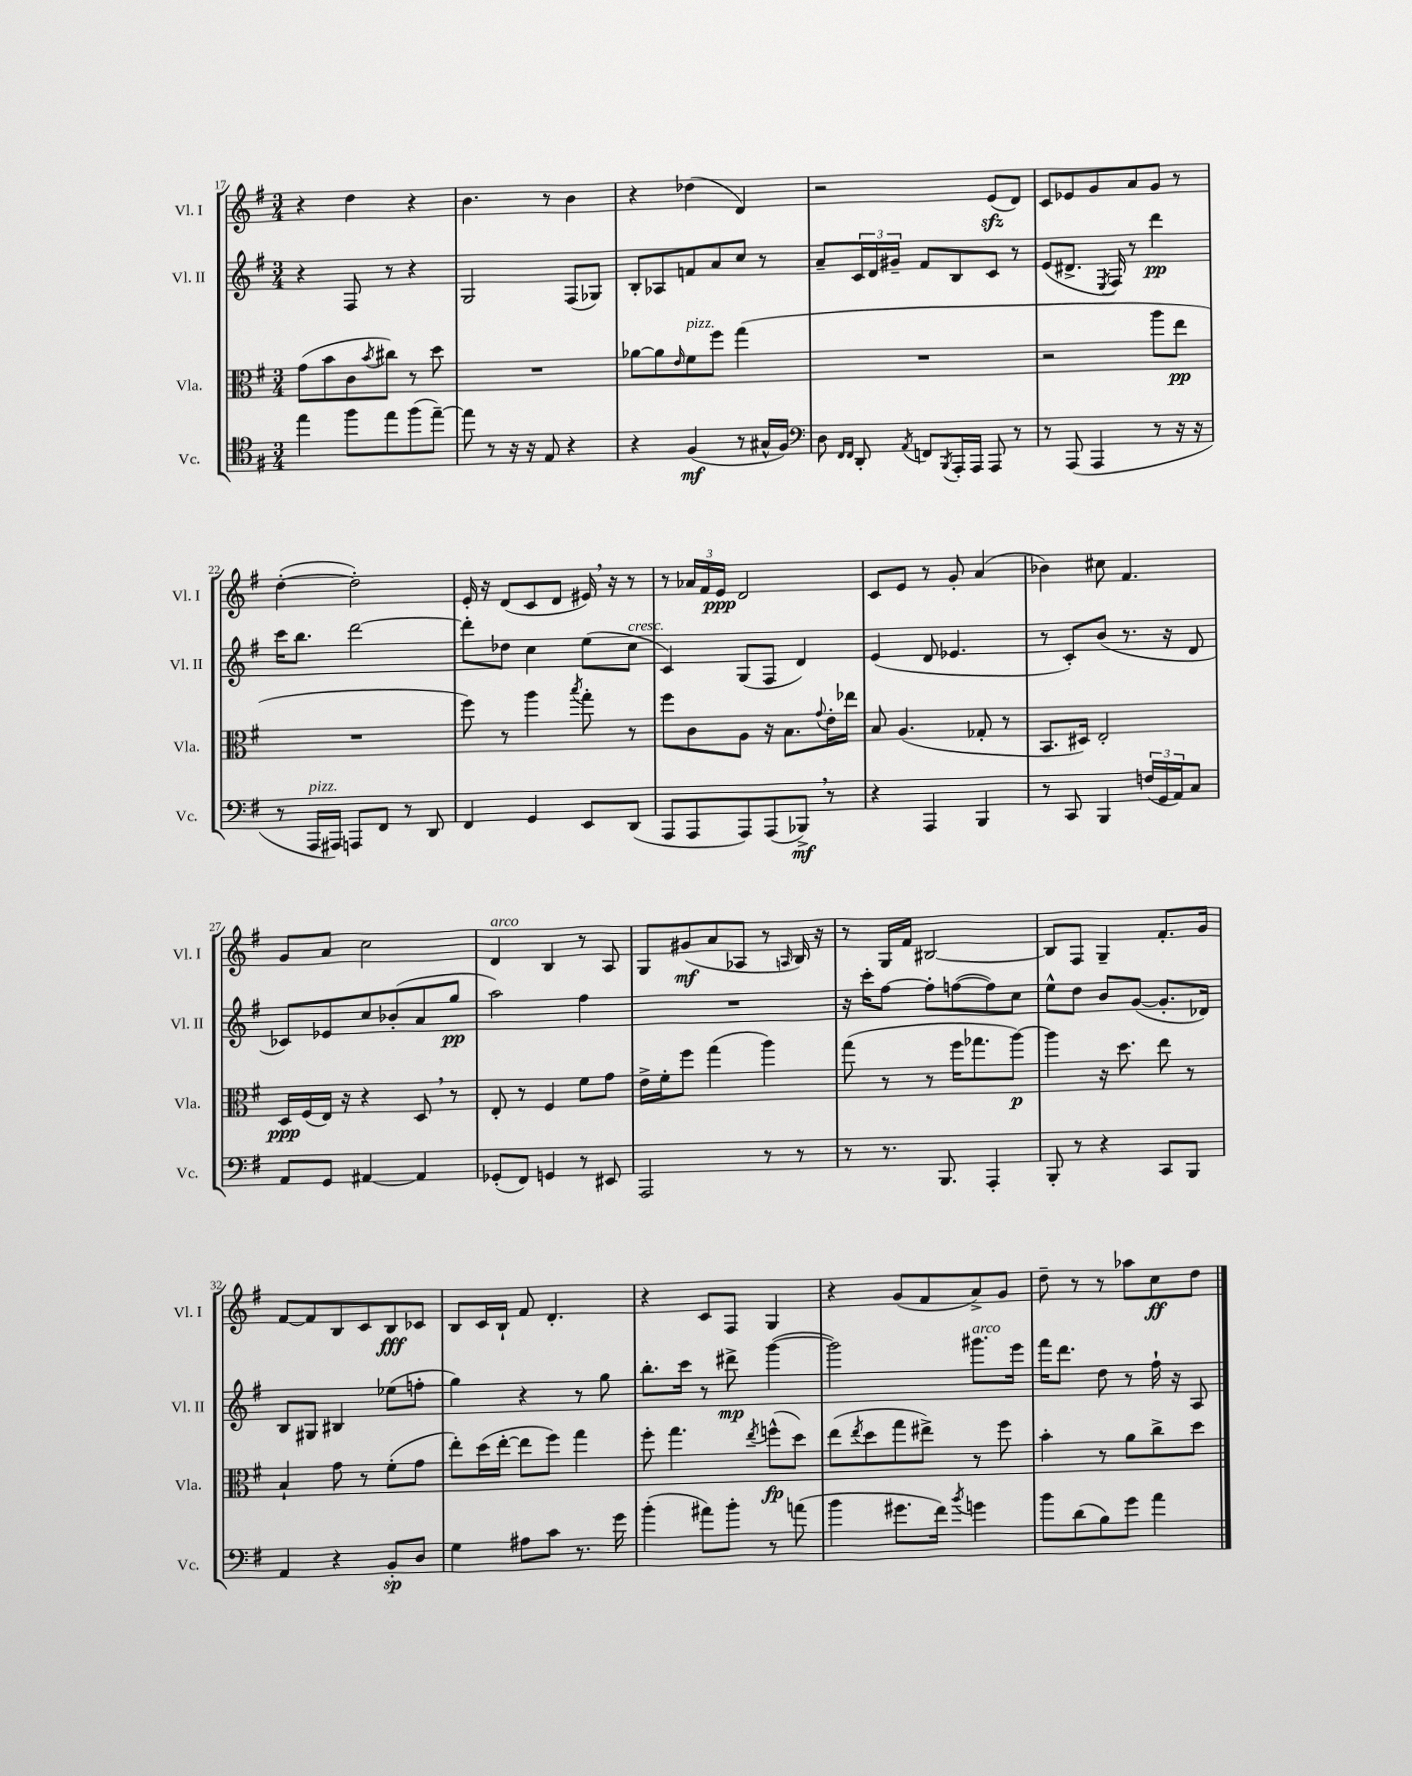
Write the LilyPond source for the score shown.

<<
\new StaffGroup <<
\new Staff = "s0" \with { instrumentName = "Vl. I" shortInstrumentName = "Vl. I" } {
    \clef treble \key g \major \numericTimeSignature \time 3/4
    r4 d''4 r4 |
    b'4. r8 b'4 |
    r4 des''4( d'4) |
    r2 e'8\sfz( d'8) |
    c'8 ees'8 g'8 a'8 g'8 r8 |
    d''4~-.( d''2-.) |
    e'16-. r16 d'8( c'8 d'8 eis'16) \breathe r16 r8 |
    r8 \tuplet 3/2 { aes'16 fis'16 e'16\ppp } d'2 |
    c'8 e'8 r8 g'8-. a'4( |
    bes'4) cis''8 fis'4. |
    g'8 a'8 c''2 |
    d'4^\markup { \italic "arco" } b4 r8 a8 |
    g8 gis'8\mf( a'8 aes8 r8 \grace { a16 } b16) r16 |
    r8 g16 fis'16 bis2~ |
    bis8 fis8 g4-- fis'8.-. g'16 |
    fis'8~ fis'8 b8 c'8 b8\fff ces'8 |
    b8 c'16 b16-! fis'8 d'4.-. |
    r4 c'8 fis8 g4 |
    r4 g'8( fis'8 a'8->) g'8 |
    d''8-- r8 r8 aes''8 c''8\ff d''8 \bar "|." |
}
\new Staff = "s1" \with { instrumentName = "Vl. II" shortInstrumentName = "Vl. II" } {
    \clef treble \key g \major \numericTimeSignature \time 3/4
    r4 fis8 r8 r4 |
    g2 fis8( ges8) |
    b8-. aes8 f'8 a'8 c''8 r8 |
    a'8-- \tuplet 3/2 { c'16 d'16 gis'16-- } fis'8 b8 c'8 r8 |
    e'8( dis'8.-> \acciaccatura { e8 } fis16) r8 d'''4\pp |
    c'''16 b''8. d'''2~ |
    d'''8-. des''8 c''4 e''8( c''8^\markup { \italic "cresc." } |
    c'4) g8( fis8 d'4) |
    e'4( d'8 ees'4. |
    r8 c'8-.) b'8( r8. r16 d'8 |
    ces'8) ees'8 c''8 bes'8-.( a'8 g''8\pp |
    a''2) fis''4 |
    R2. |
    r16 c'''16-. fis''8~ fis''8-. f''8~( f''8) c''8 |
    e''8-^ d''8 b'8 g'8~( g'8.-. des'16) |
    b8 gis8 bis4 ees''8( f''8-. |
    g''4) r4 r8 g''8 |
    b''8.-. c'''16 r8 dis'''8->\mp g'''4~( |
    g'''2) gis'''8.^\markup { \italic "arco" } e'''16 |
    fis'''16 d'''8. d''8 r8 fis''16-! r16 a8 \bar "|." |
}
\new Staff = "s2" \with { instrumentName = "Vla." shortInstrumentName = "Vla." } {
    \clef alto \key g \major \numericTimeSignature \time 3/4
    g'8( b'8 c'8 \acciaccatura { b'8 } cis''8) r8 d''8 |
    R2. |
    aes'8~ aes'8 \grace { e'16 } fis'8^\markup { \italic "pizz." } fis''8 g''4( |
    R2. |
    r2 a''8 e''8\pp |
    R2. |
    fis''8) r8 a''4 \acciaccatura { b''8 } g''8-. r8 |
    fis''8 c'8 a8 r16 b8. \appoggiatura { g'8 } e'16-. ees''16 |
    b8 a4.( ges8-. r8 |
    b,8. dis16) e2-. |
    d16\ppp fis16( e16) r16 r4 d8 \breathe r8 |
    e8-. r8 fis4 fis'8 g'8 |
    e'16-> fis'16-. fis''8 g''4( a''4) |
    g''8( r8 r8 fis''16 ges''8. a''8~\p) |
    a''4 r16 d''8. e''8 r8 |
    b4-! g'8 r8 fis'8-.( g'8 |
    e''8-.) d''16( e''16~-. e''8 fis''8) g''4 |
    fis''8-. g''4. \acciaccatura { e''8 } f''8-^\fp( d''8) |
    e''8( \acciaccatura { e''8 } d''8 g''8 eis''8->) r8 fis''8 |
    b'4-. r8 a'8 c''8-> d''8 \bar "|." |
}
\new Staff = "s3" \with { instrumentName = "Vc." shortInstrumentName = "Vc." } {
    \clef tenor \key g \major \numericTimeSignature \time 3/4
    e''4 fis''8 e''8 fis''8( e''8~--) |
    e''8 r8 r16 r16 e8 r4 |
    r4 fis4\mf( r8 gis16-^ fis16) |
    \clef bass d8 \grace { fis,16 fis,16 } d,8-. \acciaccatura { a,8 } f,8 \acciaccatura { b,,8 } a,,16-. a,,16 a,,8 r8 |
    r8 a,,8( a,,4 r8 r16 r16 |
    r8 a,,16^\markup { \italic "pizz." } ais,,16) a,,8 fis,8 r8 d,8 |
    fis,4 g,4 e,8 d,8( |
    a,,8 a,,8 a,,8) a,,8( bes,,8->\mf) \breathe r8 |
    r4 a,,4 b,,4 |
    r8 c,8 b,,4 \tuplet 3/2 { f16( g,16 a,16) } c8 |
    a,8 g,8 ais,4~ ais,4 |
    ges,8-.( fis,8) g,4 r8 eis,8 |
    a,,2 r8 r8 |
    r8 r8. b,,8. a,,4-. |
    b,,8-. r8 r4 c,8 b,,8 |
    a,4 r4 b,8-.\sp d8 |
    g4 ais8 c'8 r8. g'16 |
    b'4-.( ais'8) b'8-. r8 a'8( |
    b'4 gis'8. fis'16) \acciaccatura { b'8 } g'4 |
    b'8 d'8( b8) g'8 a'4 \bar "|." |
}
>>
>>
\layout { \context { \Score currentBarNumber = #17 } }
